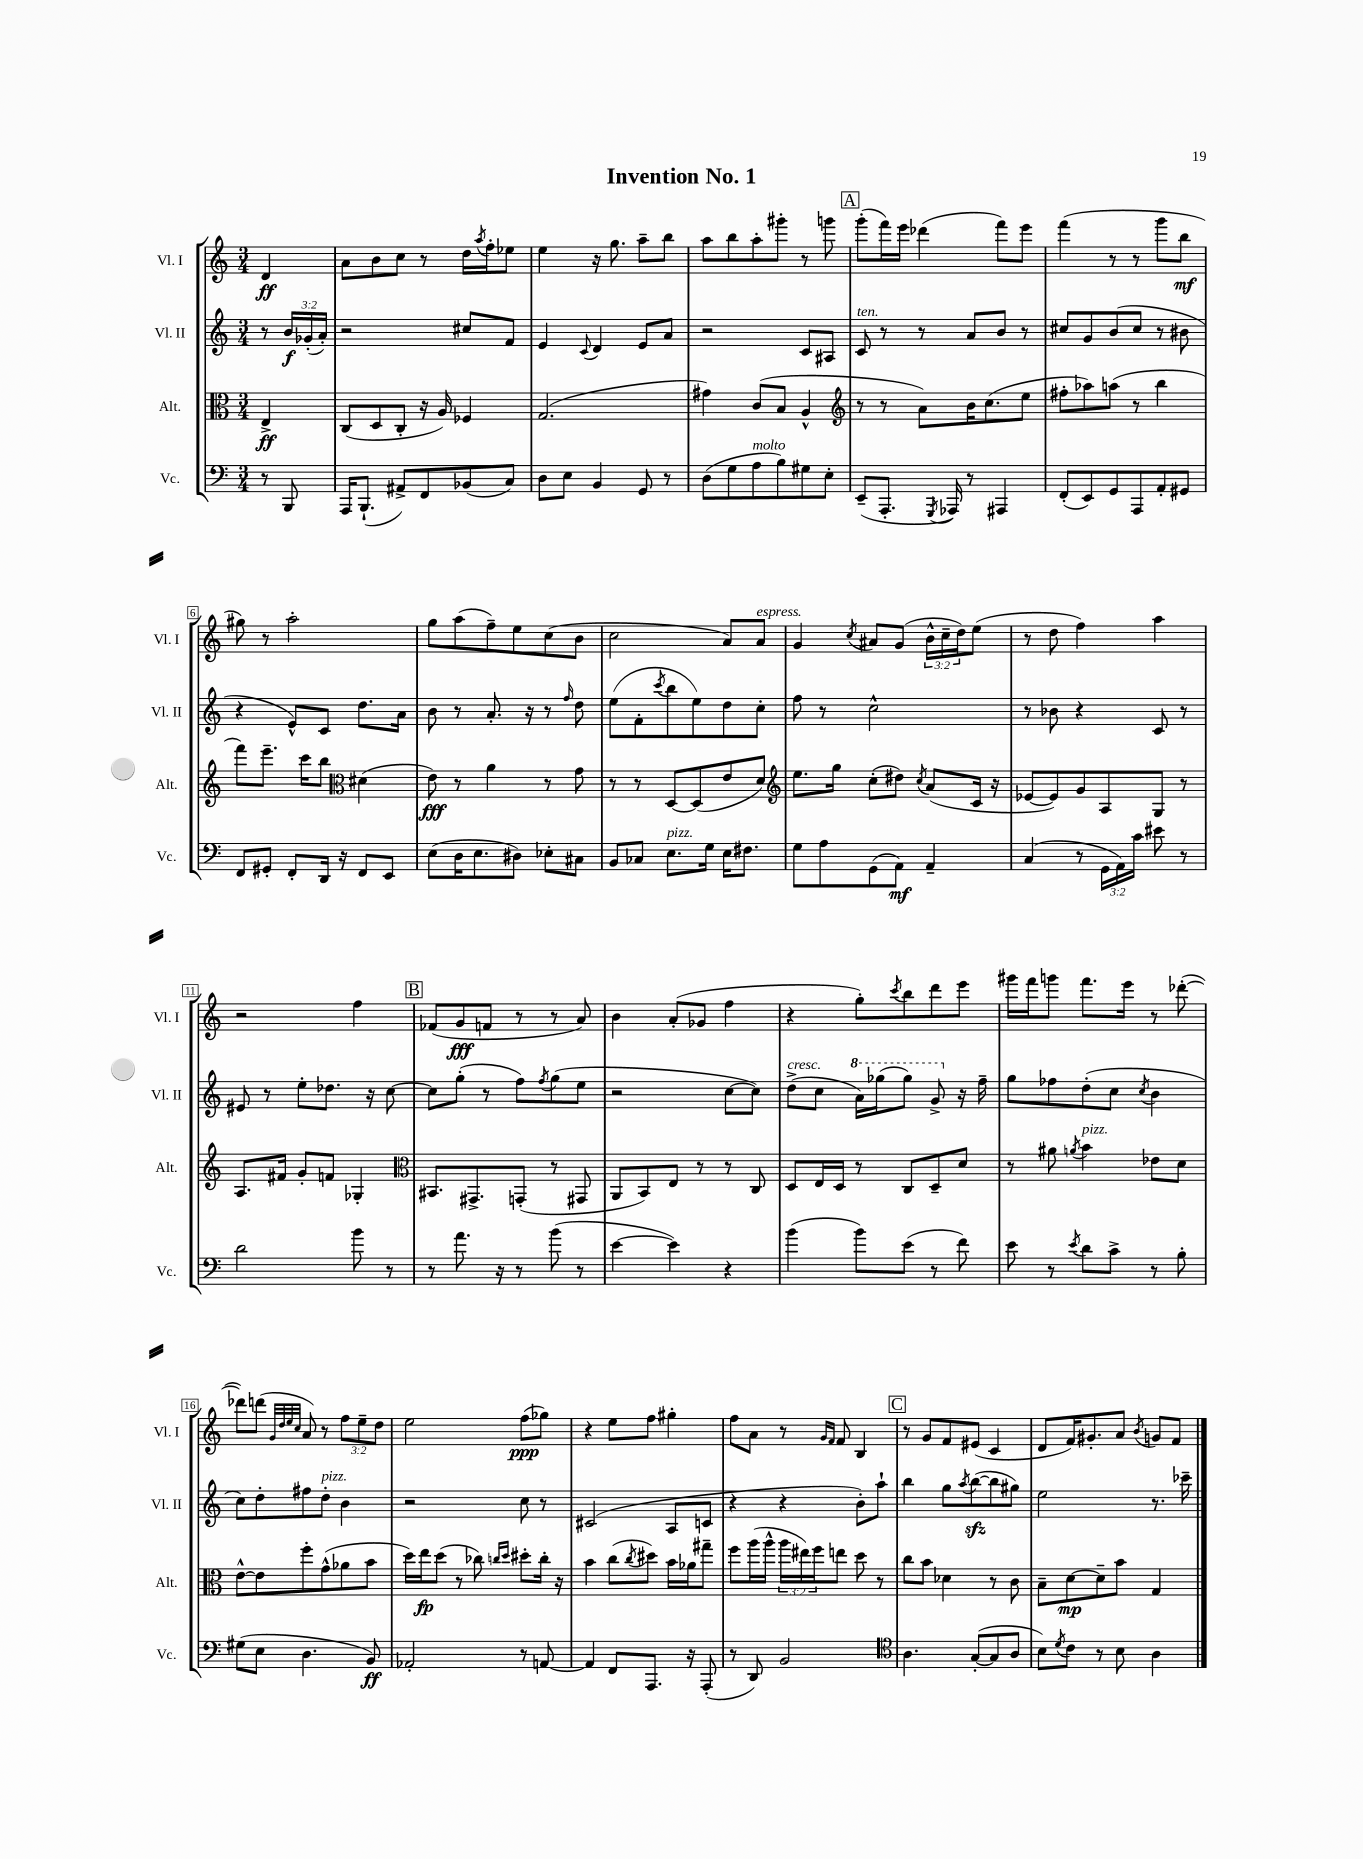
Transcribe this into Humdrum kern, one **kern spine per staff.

**kern	**kern	**kern	**kern
*staff4	*staff3	*staff2	*staff1
*clefF4	*clefC3	*clefG2	*clefG2
*k[]	*k[]	*k[]	*k[]
*M3/4	*M3/4	*M3/4	*M3/4
8r	4E^	8r	4d
8BBB	.	24b	.
.	.	(24g-'	.
.	.	24a')	.
=	=	=	=
16AAA	(8C	2r	8a
(8.BBB`	.	.	.
.	8D	.	8b
8AA#^)	8C'	.	8cc
8FF	16r	.	8r
.	16A)	.	.
(8BB-	4F-	8cc#	16dd
.	.	.	8qaa
.	.	.	16ff'
8C)	.	8f	8ee-
=	=	=	=
8D	(2.G	4e	4ee
8E	.	.	.
.	.	8qqc	.
4BB	.	4d	16r
.	.	.	8.gg
8GG	.	8e	8aa~
8r	.	8a	8bb
=	=	=	=
(8D	4g#)	2r	8aa
8G	.	.	8bb
8A	(8c	.	8aa'
8B)	8B	.	8ggg#'
8G#	4A^^	8c	8r
8E'	.	8A#	8ggg
=	=	=	=
*	*clefG2	*	*
(8EE~	8r	8c	(8ggg'
8.AAA'	8r	8r	16fff)
.	.	.	16eee
.	8a)	8r	(4ddd-
8qGGG	.	.	.
16AAA-)	.	.	.
8r	16b	8a	.
.	(8.cc	.	.
4AAA#	.	8b	8fff)
.	8ee	8r	8eee
=	=	=	=
(8FF'	8ff#'	8cc#	(4fff
8EE)	8aa-)	8g	.
8GG	(8aa	(8b	8r
8AAA	8r	8cc#	8r
8AA'	4bb	8r	8ggg
8GG#	.	8b#	8bb
=	=	=	=
8FF	8fff)	4r	8gg#)
8GG#'	8.eee~	.	8r
8FF'	.	8e^^)	2aa'
.	16ccc	.	.
16DD	8bb	8c	.
16r	.	.	.
*	*clefC3	*	*
8FF	(4d#	8.dd	.
8EE	.	.	.
.	.	16a	.
=	=	=	=
(8E	8e)	8b	8gg
16D	8r	8r	(8aa
8.E	.	.	.
.	4a	8.a'	8ff~)
8D#)	.	.	8ee
.	.	16r	.
8E-'	8r	8r	(8cc
.	.	16qqff	.
8C#	8g	8dd	8b
=	=	=	=
8BB	8r	(8ee	2cc
8C-	8r	8f'	.
.	.	8qccc	.
8.E	[8D	8bb	.
.	(8D]	8ee)	.
16G	.	.	.
16E	8e	8dd	8a)
8.F#	.	.	.
.	8d)	8cc'	8a
=	=	=	=
*	*clefG2	*	*
8G	8.ee	8ff	4g
8A	.	8r	.
.	16gg	.	.
.	.	.	8qcc
(8GG	(8cc'	2cc^^	8a#
8AA)	8dd#)	.	(8g
.	8qcc	.	.
4AA~	(8a	.	24b^^
.	.	.	24cc~
.	.	.	24dd)
.	16c	.	(8ee
.	16r	.	.
=	=	=	=
(4C	[8e-	8r	8r
.	8e-])	8b-	8dd
8r	8g	4r	4ff)
24GG	8A	.	.
24AA)	.	.	.
24c	.	.	.
8e#	8G	8c	4aa
8r	8r	8r	.
=	=	=	=
2d	8.A	8e#	2r
.	.	8r	.
.	16f#	.	.
.	8g'	8ee'	.
.	8f	8.dd-	.
8b	4G-'	.	4ff
.	.	16r	.
8r	.	[8cc	.
=	=	=	=
*	*clefC3	*	*
8r	8.BB#	8cc]	(8f-
8.a	.	(8gg'	8g
.	8.GG#^	.	.
.	.	8r	8f
16r	.	.	.
8r	(8GG'	8ff)	8r
.	.	8qff	.
(8b	8r	(8gg	8r
8r	8GG#	8ee	8a)
=	=	=	=
[4e	8AA	2r	4b
.	8BB)	.	.
4e])	8E	.	(8a'
.	8r	.	8g-
4r	8r	[8cc	4ff
.	8C	8cc])	.
=	=	=	=
(4b	8D	(8dd^	4r
.	16E	8cc	.
.	16D	.	.
8b)	8r	16aa)	8gg')
.	.	(16ggg-	.
.	.	.	8qccc
(8e	8C	8ggg-)	8bb
8r	8D~	8gg^	8ddd
8f)	8d	16r	8eee
.	.	16ff~	.
=	=	=	=
8e	8r	8gg	16ggg#
.	.	.	16fff
8r	8a#	8ff-	8ggg
8qe	8qa	.	.
8d	4b	(8dd'	8.fff
8c^	.	8cc	.
.	.	.	16eee
.	.	8qcc	.
8r	8e-	4b	8r
8B'	8d	.	([8ddd-'
=	=	=	=
(8G#	[8e^^	8cc)	8ddd-])
8E	8e]	8dd'	(8ddd
.	.	.	32qqg
.	.	.	32qqdd
.	.	.	32qqee
.	.	.	32qqcc
4.D	8ff'	8ff#	8a)
.	(8g^^	8dd'	8r
.	8a-	4b	12ff
.	.	.	12ee~
8BB)	8b	.	.
.	.	.	12dd
=	=	=	=
2AA-'	16dd)	2r	2ee
.	16ee	.	.
.	(8dd	.	.
.	8r	.	.
.	8cc-)	.	.
.	16qqcc	.	.
.	16qqdd	.	.
8r	8dd#'	8cc	(8ff
[8AA	16cc'	8r	8gg-)
.	16r	.	.
=	=	=	=
4AA]	4b	(2c#	4r
8FF	(8cc	.	8ee
.	8qcc	.	.
8.AAA	8dd#)	.	8ff
.	16b	8A	4gg#'
16r	16a-	.	.
(8AAA'	8gg#~	8c	.
=	=	=	=
8r	8ff	4r	8ff
8DD)	(16aa	.	8a
.	16aa^^	.	.
2BB	24aa	4r	8r
.	24ee#)	.	.
.	24ff	.	.
.	.	.	16qqg
.	.	.	16qqf
.	8ee	.	8f
.	8dd	8b')	4B
.	8r	8aa`	.
=	=	=	=
*clefC4	*	*	*
4.A	8cc	4bb	8r
.	8b	.	8g
.	4d-	8gg	8f
.	.	8qaa	.
([8G'	.	([8bb	(8e#
8G]	8r	8bb]	4c
8A	8c	8gg#)	.
=	=	=	=
8B)	8B~	2ee	8d
8qd	.	.	.
8c	[8d	.	16f)
.	.	.	8.g#'
8r	8d~]	.	.
8B	8b	.	8a
.	.	.	8qb
4A	4G	8.r	8g
.	.	.	8f
.	.	16ccc-~	.
==	==	==	==
*-	*-	*-	*-
